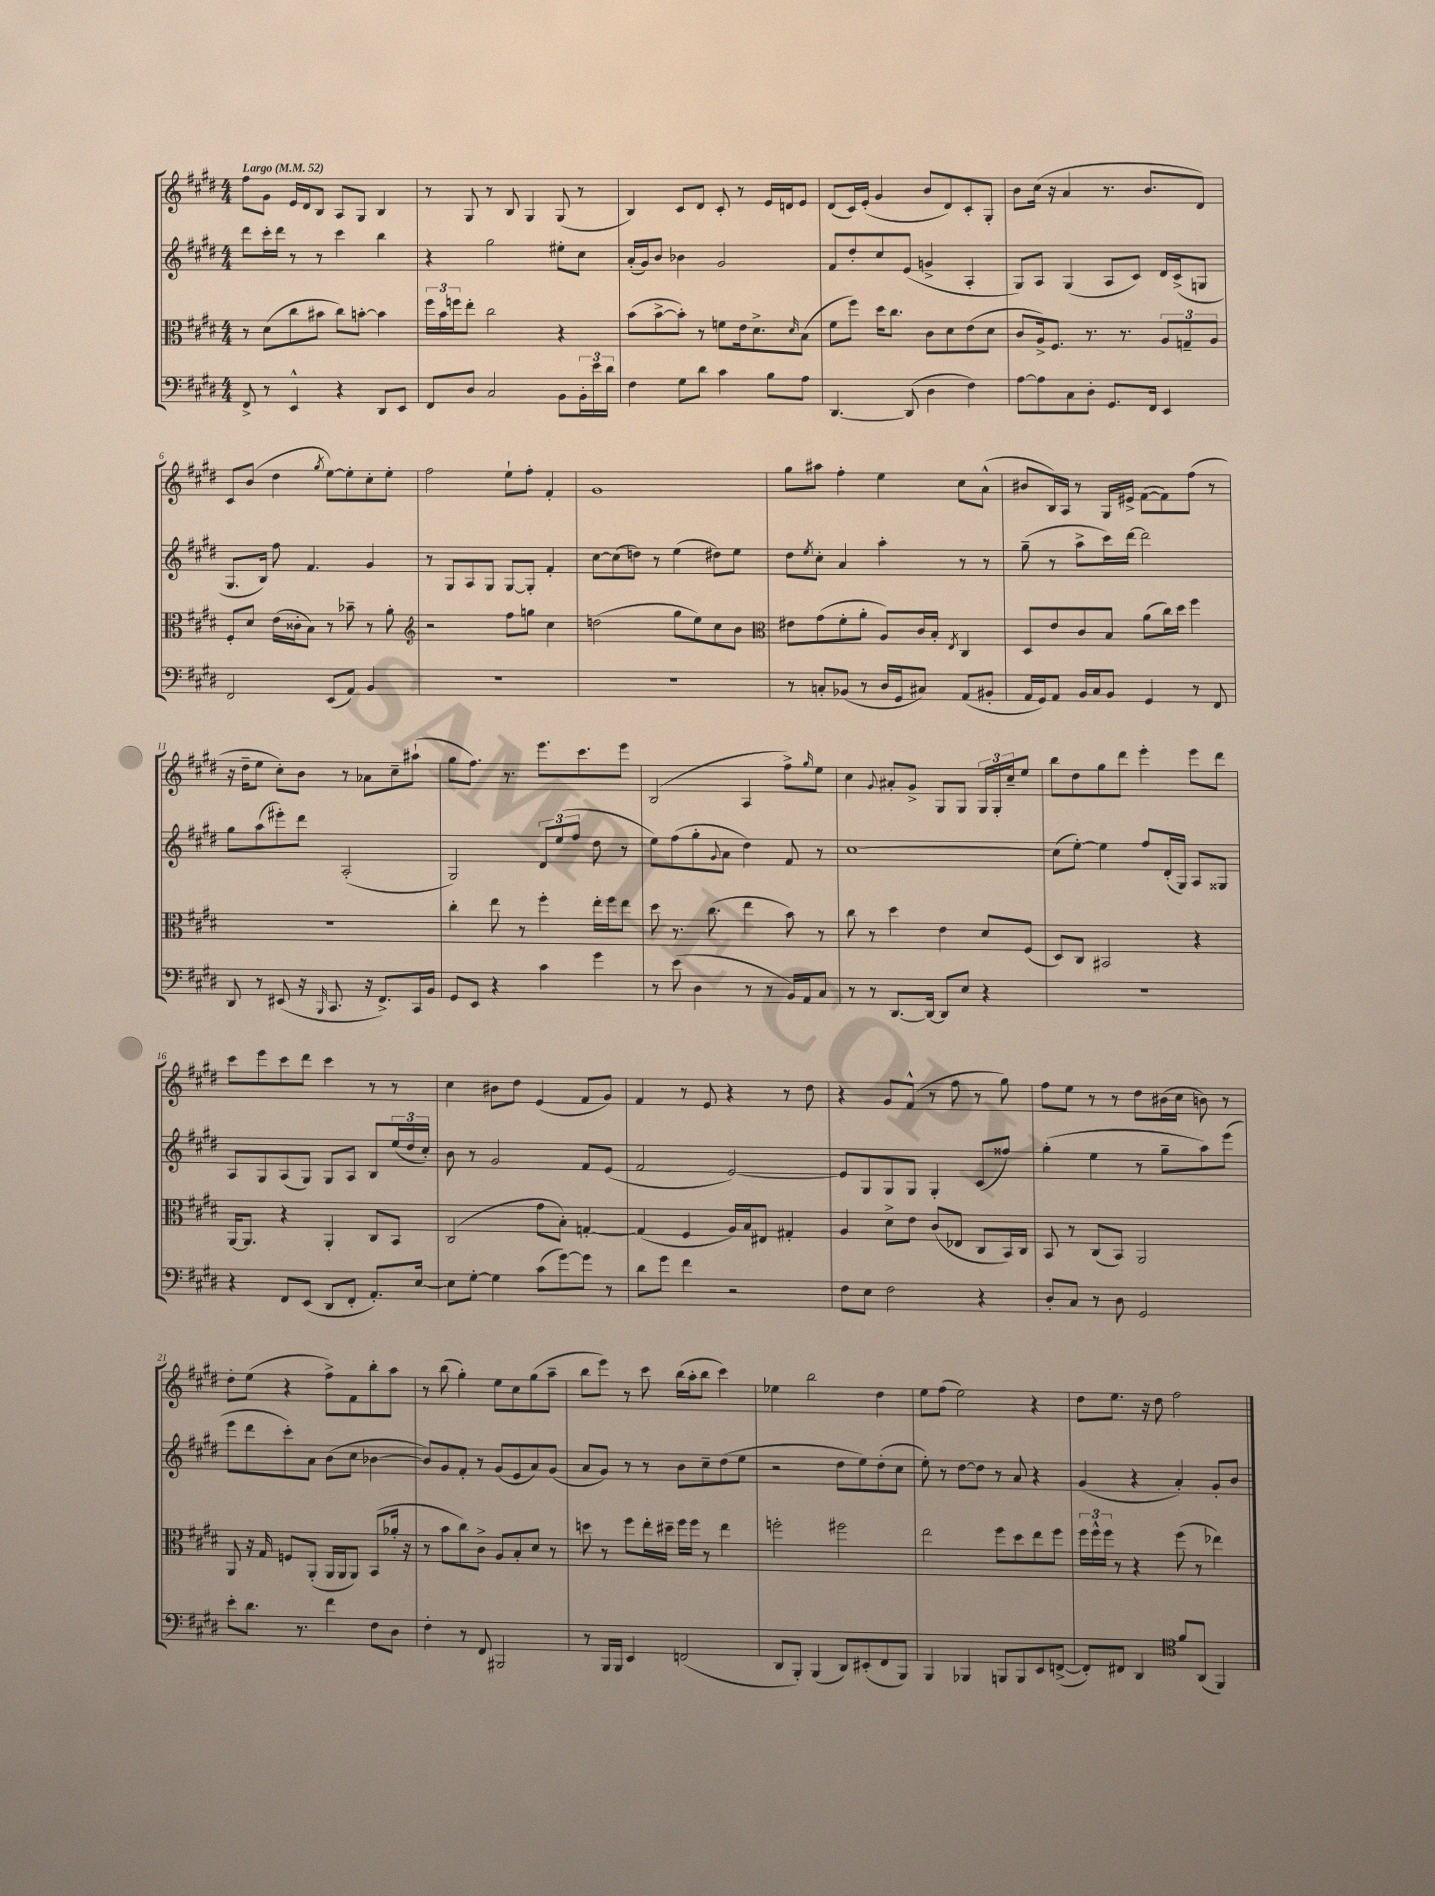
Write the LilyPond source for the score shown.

<<
\new StaffGroup <<
\new Staff = "s0" {
    \clef treble \key e \major \numericTimeSignature \time 4/4 \tempo "Largo" 4 = 52
    fis''8 gis'8 e'16 dis'16 b8 a8 gis8 b4 |
    r8 gis8 r8 b8 gis4 gis8( r8 |
    b4) cis'8 dis'8 cis'8-. r8 e'16 d'16 e'8 |
    dis'8( cis'16) e'16-.( gis'4 b'8 dis'8) cis'8-. gis8-. |
    b'8 cis''16( r16 a'4 r8. b'8. dis'8) |
    cis'8 b'8( dis''4 \acciaccatura { gis''8 } e''8~) e''8-. cis''8-. e''8-. |
    fis''2 e''8-! fis''8-. fis'4-. |
    gis'1 |
    gis''8 ais''8 fis''4-. e''4 cis''8 a'8-^( |
    bis'8 b16) a16 r8 gis16 eis'16-> fis'8~( fis'8) fis''8( r8 |
    r16 dis''16-- e''8 cis''8-.) b'8 r8 aes'8 cis''8-- ais''8-!( |
    gis''8 fis''8.) r8. e'''8. cis'''8. e'''8 |
    b2( a4 fis''8->) \grace { gis''16 } e''8 |
    cis''4 \appoggiatura { gis'8 } ais'8-. gis'8-> gis8 gis8 \tuplet 3/2 { gis16 gis16-. cis''16-- } e''8 |
    b''8 dis''8 gis''8 dis'''8 e'''4-. e'''8 dis'''8 |
    cis'''8 e'''8 cis'''8 dis'''8 cis'''4 r8 r8 |
    cis''4 bis'8 dis''8 e'4( fis'8 gis'8) |
    fis'4 r8 e'8 r4 r8 dis''8 |
    r4 gis'8 fis'8-^( r8 fis''8 r8 gis''8) |
    fis''8 e''8 r8 r8 dis''8 bis'16( cis''16 b'8) r8 |
    dis''8-. e''8( r4 fis''8->) fis'8 b''8-. a''8 |
    r8 b''8( gis''4-.) e''8 cis''8 gis''8( a''8-- |
    b''8 e'''8) r8 cis'''8 b''16( a''16-. b''8 cis'''4) |
    ees''4 b''2 dis''4 |
    e''8 fis''8( e''2) r4 |
    dis''8 e''8. r16 dis''8 fis''2 \bar "|." |
}
\new Staff = "s1" {
    \clef treble \key e \major \numericTimeSignature \time 4/4
    dis'''8 cis'''16-. dis'''16 r8 r8 cis'''4 b''4 |
    r4 gis''2 eis''8-. cis''8 |
    a'16-.( gis'16) b'8 bes'4 gis'2 |
    fis'8 dis''8-. cis''8 e'8( g'4-> a4-. |
    gis8) a8 gis4( a8 cis'8) dis'16 cis'16->( g8 |
    gis8. b16) fis''8 fis'4. gis'4 |
    r8 gis8 a8 gis8 gis8~ gis8-. fis'4-. |
    cis''8~ cis''8( d''8) r8 e''4( dis''8) e''8 |
    dis''8 \acciaccatura { e''8 } cis''8-. a'4 a''4-. r8 r8 |
    gis''8--( r8 a''8-> cis'''16) dis'''16~ dis'''2 |
    gis''8 a''8( eis'''8-.) dis'''8 a2-.( |
    gis2) \tuplet 3/2 { dis'8 e''8( fis''8 } dis''8 r8 |
    e''8) fis''8( gis''8-. \appoggiatura { gis'8 } a'8 dis''4) fis'8 r8 |
    cis''1~ |
    cis''8( e''8~-.) e''4 fis''8 dis'16-.( gis16) a8 gisis8 |
    a8 gis8 a8( gis8) gis8 a8 b8 \tuplet 3/2 { e''16( dis''16 cis''16-.) } |
    b'8 r8 gis'2 fis'8 e'8( |
    fis'2 e'2~) |
    e'8 gis8 gis8 gis8 gis4-. cis'8( fisis''8) |
    gis''4-.( e''4 r8 gis''8-- a''8) e'''8( |
    e'''8 dis'''8 cis'''8-.) a'8 b'8( cis''8 bes'4~ |
    bes'8) gis'8 fis'8-. r8 gis'8( e'8 a'8) gis'8( |
    a'8 gis'8) r8 r8 b'8 cis''8-- dis''8( e''8 |
    r2 dis''8 e''8) dis''8-.( cis''8 |
    e''8-.) r8 dis''8~ dis''8 r8 a'8 r4 |
    gis'4( r4 a'4-.) gis'8-. b'8 \bar "|." |
}
\new Staff = "s2" {
    \clef alto \key e \major \numericTimeSignature \time 4/4
    r8 dis'8( cis''8 bis'8 cis''8) b'8~-. b'4 |
    \tuplet 3/2 { fis''16 b'16 f''16 } e''8-. cis''2 r4 |
    b'8( b'8~-> b'8-.) r8 f'8 e'16 dis'8.-> \grace { dis'16 } b8( |
    fis'8 fis''8) dis''16 cis''8. cis'8 dis'8 e'8( dis'8 |
    cis'8 a16->) fis8. r8. r8. \tuplet 3/2 { a8 g8-- a8 } |
    fis8-. dis'8 e'16( cisis'16-. b8) r8 bes'8-- r8 a'8-. |
    \clef treble r2 fis''8 g''8 cis''4 |
    d''2( gis''8 e''8) cis''8 b'8 |
    \clef alto eis'8 gis'8( fis'8-. a'8-. a8) cis'16 b16-. \acciaccatura { e8 } cis4 |
    dis8 e'8 cis'8 b8 a'8( cis''16) dis''16 fis''4 |
    R1 |
    cis''4-. e''8 r8 fis''4-. e''16-. fis''16 e''8 |
    dis''8 r8. cis''8.( e''4 b'8) r8 |
    cis''8 r8 dis''4 e'4 dis'8 fis8( |
    dis8) cis8 bis,2 r4 |
    a,16~ a,8. r4 a,4-. cis8 b,8 |
    cis2( gis'8 b8-.) g4~-. |
    g4( fis4 a16) b16 eis8 gis4-. |
    a4 dis'8-> e'8 cis'8( ees8 cis8 b,16) cis16 |
    b,8 r8 cis8( b,8) a,2 |
    a,8 r16 gis16 f8 a,8-.( a,16 a,16 a,8) b,8( aes'16-. r16 |
    r8 b'8 cis''8) cis'8-> a8 b8-. dis'8 r8 |
    d''8 r8 fis''8 e''16-. dis''16-- fis''16 fis''16 r8 e''4 |
    f''2-. fis''2 |
    e''2 fis''8 dis''8 e''8 fis''8 |
    \tuplet 3/2 { fis''16 fis''16-^ fis''16 } r8 r4 fis''8( r8 ees''4) \bar "|." |
}
\new Staff = "s3" {
    \clef bass \key e \major \numericTimeSignature \time 4/4
    fis,8-> r8 e,4-^ r4 dis,8 e,8 |
    fis,8 dis8 cis2 b,8 \tuplet 3/2 { b,16-. e'16 dis'16 } |
    fis4 gis8 dis'8 cis'4 b8 a8 |
    dis,4.~ dis,8( dis4 fis4) |
    a8~ a8 cis8 dis8-. gis,8. fis,16 e,4 |
    fis,2 e,8( a,8) b,4 |
    R1 |
    R1 |
    r8 c8-. bes,8( r8 dis16 gis,16 cis8) a,8( bis,8-. |
    a,16 gis,16) a,8 b,16 cis16 b,8 gis,4 r8 fis,8 |
    dis,8 r8 eis,8( r16 \grace { b,,16 } cis,8. r16 fis,8.->) cis,16 b,16 |
    gis,8 e,8 r4 cis'4 gis'4 |
    r8 e'8( dis4 r8 r8 b,16) a,16 cis8 |
    r8 r8 dis,8.~ dis,16~ dis,8 e8 r4 |
    R1 |
    r4 fis,8 e,8( dis,8 fis,8-. a,8.-.) e16~ |
    e8 gis8~-. gis4 cis'8( gis'8~) gis'8 r8 |
    dis'8 gis'8 fis'4 r2 |
    fis8 e8 fis2 r4 |
    dis8-. cis8 r8 dis8 gis,2 |
    e'8-. dis'8. r8. fis'4 fis8 dis8 |
    fis4-. r8 fis,8 bis,,2 |
    r8 b,,16 b,,16 e,4 f,2( |
    dis,8 b,,8-.) b,,4( dis,8) eis,8-.( fis,8 b,,8) |
    b,,4 bes,,4 b,,8 b,,8 e,8 f,8~->( |
    f,8-.) fis,8 dis,4 \clef tenor fis'8 a,8( fis,4) \bar "|." |
}
>>
>>
